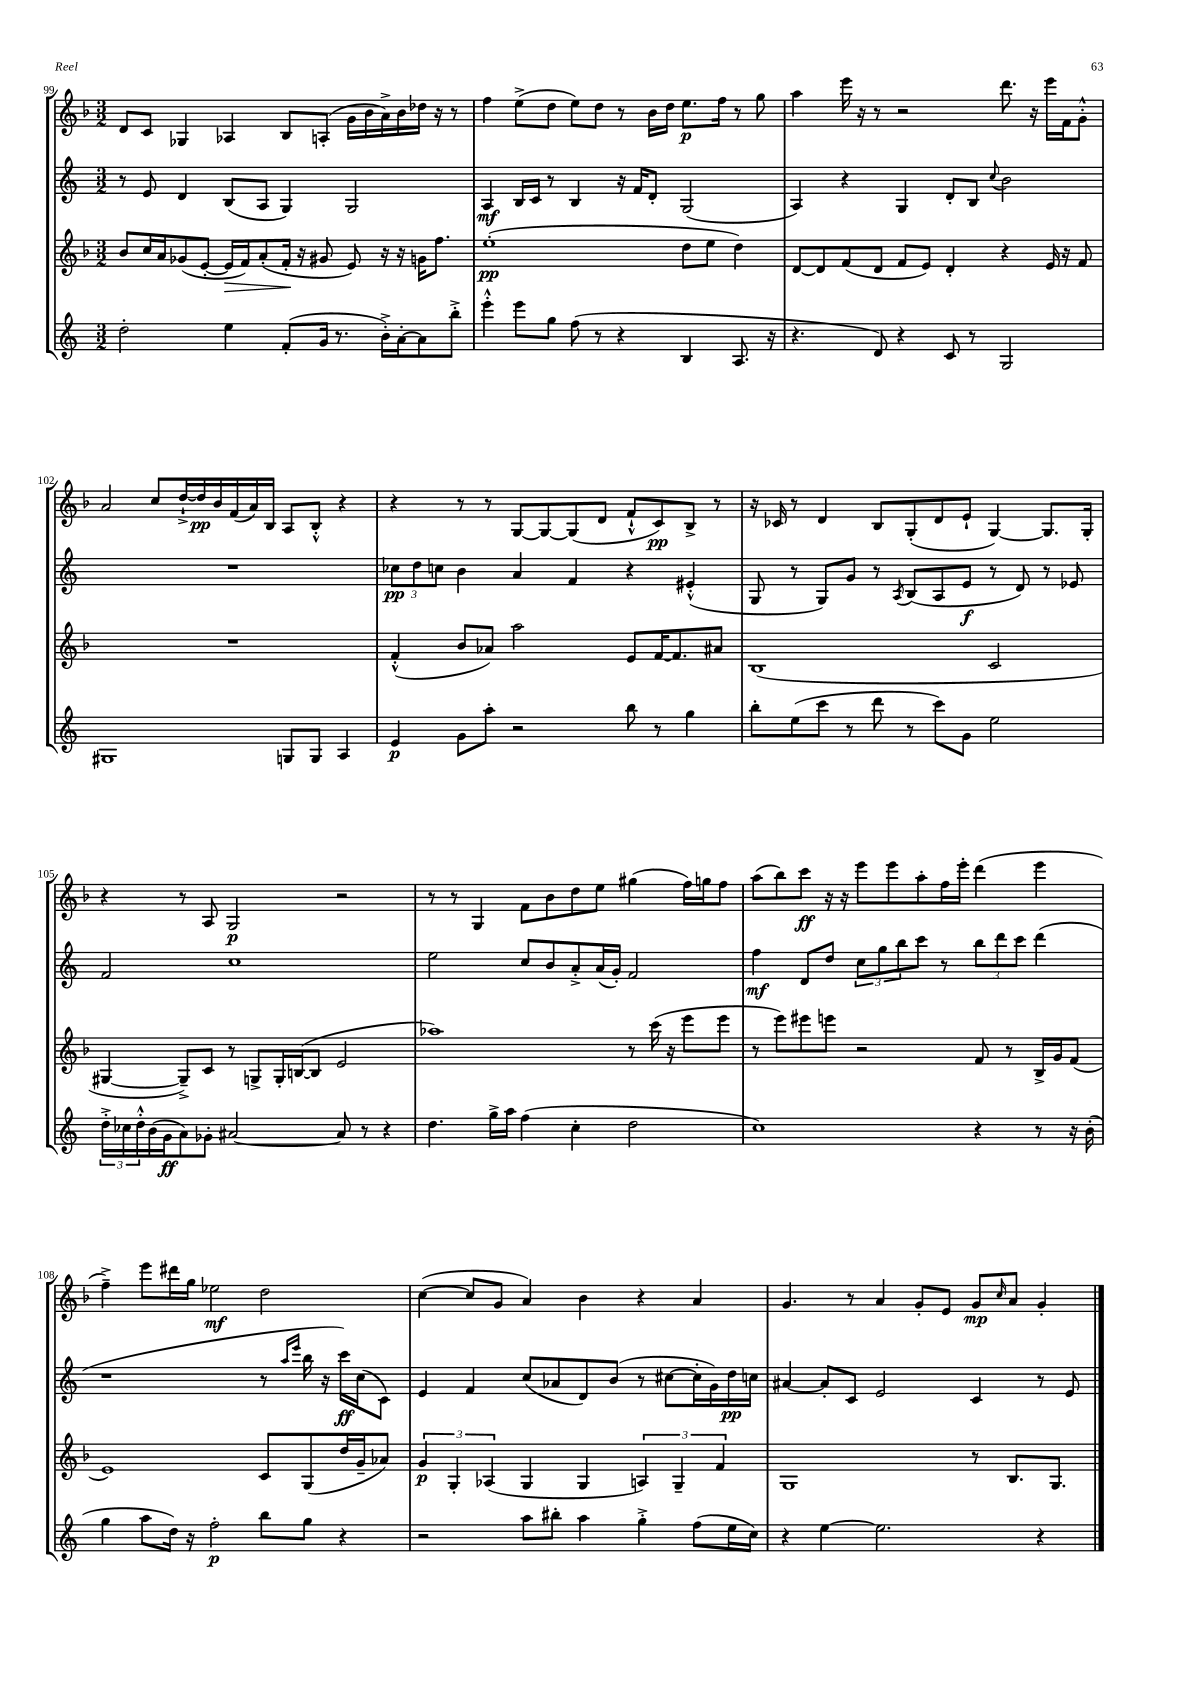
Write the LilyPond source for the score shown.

<<
\new StaffGroup <<
\new Staff = "s0" {
    \clef treble \key f \major \numericTimeSignature \time 3/2
    d'8 c'8 ges4 aes4 bes8 a8-.( g'16 bes'16 a'16->) bes'16 des''16 r16 r8 |
    f''4 e''8->( d''8 e''8) d''8 r8 bes'16 d''16 e''8.\p f''16 r8 g''8 |
    a''4 e'''16 r16 r8 r2 d'''8. r16 e'''16 f'16 g'8-.-^ |
    a'2 c''8 d''16~-!-> d''16\pp bes'16 f'16( a'16) bes16 a8 bes8-.-^ r4 |
    r4 r8 r8 g8~ g8~ g8( d'8 f'8-!-^ c'8\pp) bes8-> r8 |
    r16 ces'16 r8 d'4 bes8 g8-.( d'8 e'8-! g4~) g8. g16-. |
    r4 r8 a8 g2\p r2 |
    r8 r8 g4 f'8 bes'8 d''8 e''8 gis''4( f''16) g''16 f''8 |
    a''8( bes''8) c'''8\ff r16 r16 e'''8 e'''8 a''8-. f''16 e'''16-. d'''4( e'''4 |
    f''4--->) e'''8 dis'''16 g''16 ees''2\mf d''2 |
    c''4~( c''8 g'8 a'4) bes'4 r4 a'4 |
    g'4. r8 a'4 g'8-. e'8 g'8\mp \grace { c''16 } a'8 g'4-. \bar "|." |
}
\new Staff = "s1" {
    \clef treble \key c \major \numericTimeSignature \time 3/2
    r8 e'8 d'4 b8( a8 g4) g2 |
    a4\mf b16 c'16 r8 b4 r16 f'16 d'8-. g2( |
    a4) r4 g4 d'8-. b8 \appoggiatura { c''8 } b'2 |
    R1. |
    \tuplet 3/2 { ces''8\pp d''8 c''8 } b'4 a'4 f'4 r4 eis'4-.-^( |
    g8 r8 g8) g'8 r8 \acciaccatura { a8 } b8( a8 e'8\f r8 d'8) r8 ees'8 |
    f'2 c''1 |
    e''2 c''8 b'8 a'8-.-> a'16( g'16-.) f'2 |
    f''4\mf d'8 d''8 \tuplet 3/2 { c''8 g''8 b''8 } c'''8 r8 \tuplet 3/2 { b''8 d'''8 c'''8 } d'''4( |
    r1 r8 \grace { a''16 e'''16 } b''16 r16 c'''16\ff) c''16( c'8) |
    e'4 f'4 c''8( aes'8 d'8) b'8( r8 cis''8~ cis''16-. g'16) d''16\pp c''16 |
    ais'4~ ais'8-. c'8 e'2 c'4 r8 e'8 \bar "|." |
}
\new Staff = "s2" {
    \clef treble \key f \major \numericTimeSignature \time 3/2
    bes'8 c''16 a'16 ges'8( e'8~-. e'16\> f'16) a'8-.( f'16-.\! r16 gis'8 e'8) r16 r16 g'16 f''8. |
    e''1-.\pp( d''8 e''8 d''4) |
    d'8~ d'8 f'8( d'8 f'8 e'8) d'4-. r4 e'16 r16 f'8 |
    R1. |
    f'4-.-^( bes'8 aes'8) a''2 e'8 f'16~ f'8. ais'8 |
    bes1( c'2 |
    gis4~ gis8--->) c'8 r8 g8-> g16-. b16~( b8 e'2 |
    aes''1) r8 c'''16( r16 e'''8 e'''8 |
    r8 e'''8) eis'''8 e'''8 r2 f'8 r8 bes16-> g'16 f'8( |
    e'1) c'8 g8( d''16 g'16-- aes'8) |
    \tuplet 3/2 { g'4\p g4-. aes4( } g4 g4 \tuplet 3/2 { a4) g4-- f'4 } |
    g1 r8 bes8. g8. \bar "|." |
}
\new Staff = "s3" {
    \clef treble \key c \major \numericTimeSignature \time 3/2
    d''2-. e''4 f'8-.( g'16 r8. b'16-.->) a'16~-. a'8 b''8-.-> |
    e'''4-.-^ e'''8 g''8 f''8( r8 r4 b4 a8. r16 |
    r4. d'8) r4 c'8 r8 g2 |
    gis1 g8 g8 a4 |
    e'4\p g'8 a''8-. r2 b''8 r8 g''4 |
    b''8-. e''8( c'''8 r8 d'''8 r8 c'''8) g'8 e''2 |
    \tuplet 3/2 { d''16-.-> ces''16 d''16-.-^ } b'16( g'16\ff a'8) ges'8-. ais'2~ ais'8 r8 r4 |
    d''4. g''16-> a''16 f''4( c''4-. d''2 |
    c''1) r4 r8 r16 b'16-.( |
    g''4 a''8 d''16) r16 f''2-.\p b''8 g''8 r4 |
    r2 a''8 bis''8-. a''4 g''4-.-> f''8( e''16 c''16) |
    r4 e''4~ e''2. r4 \bar "|." |
}
>>
>>
\layout { \context { \Score currentBarNumber = #99 } }
